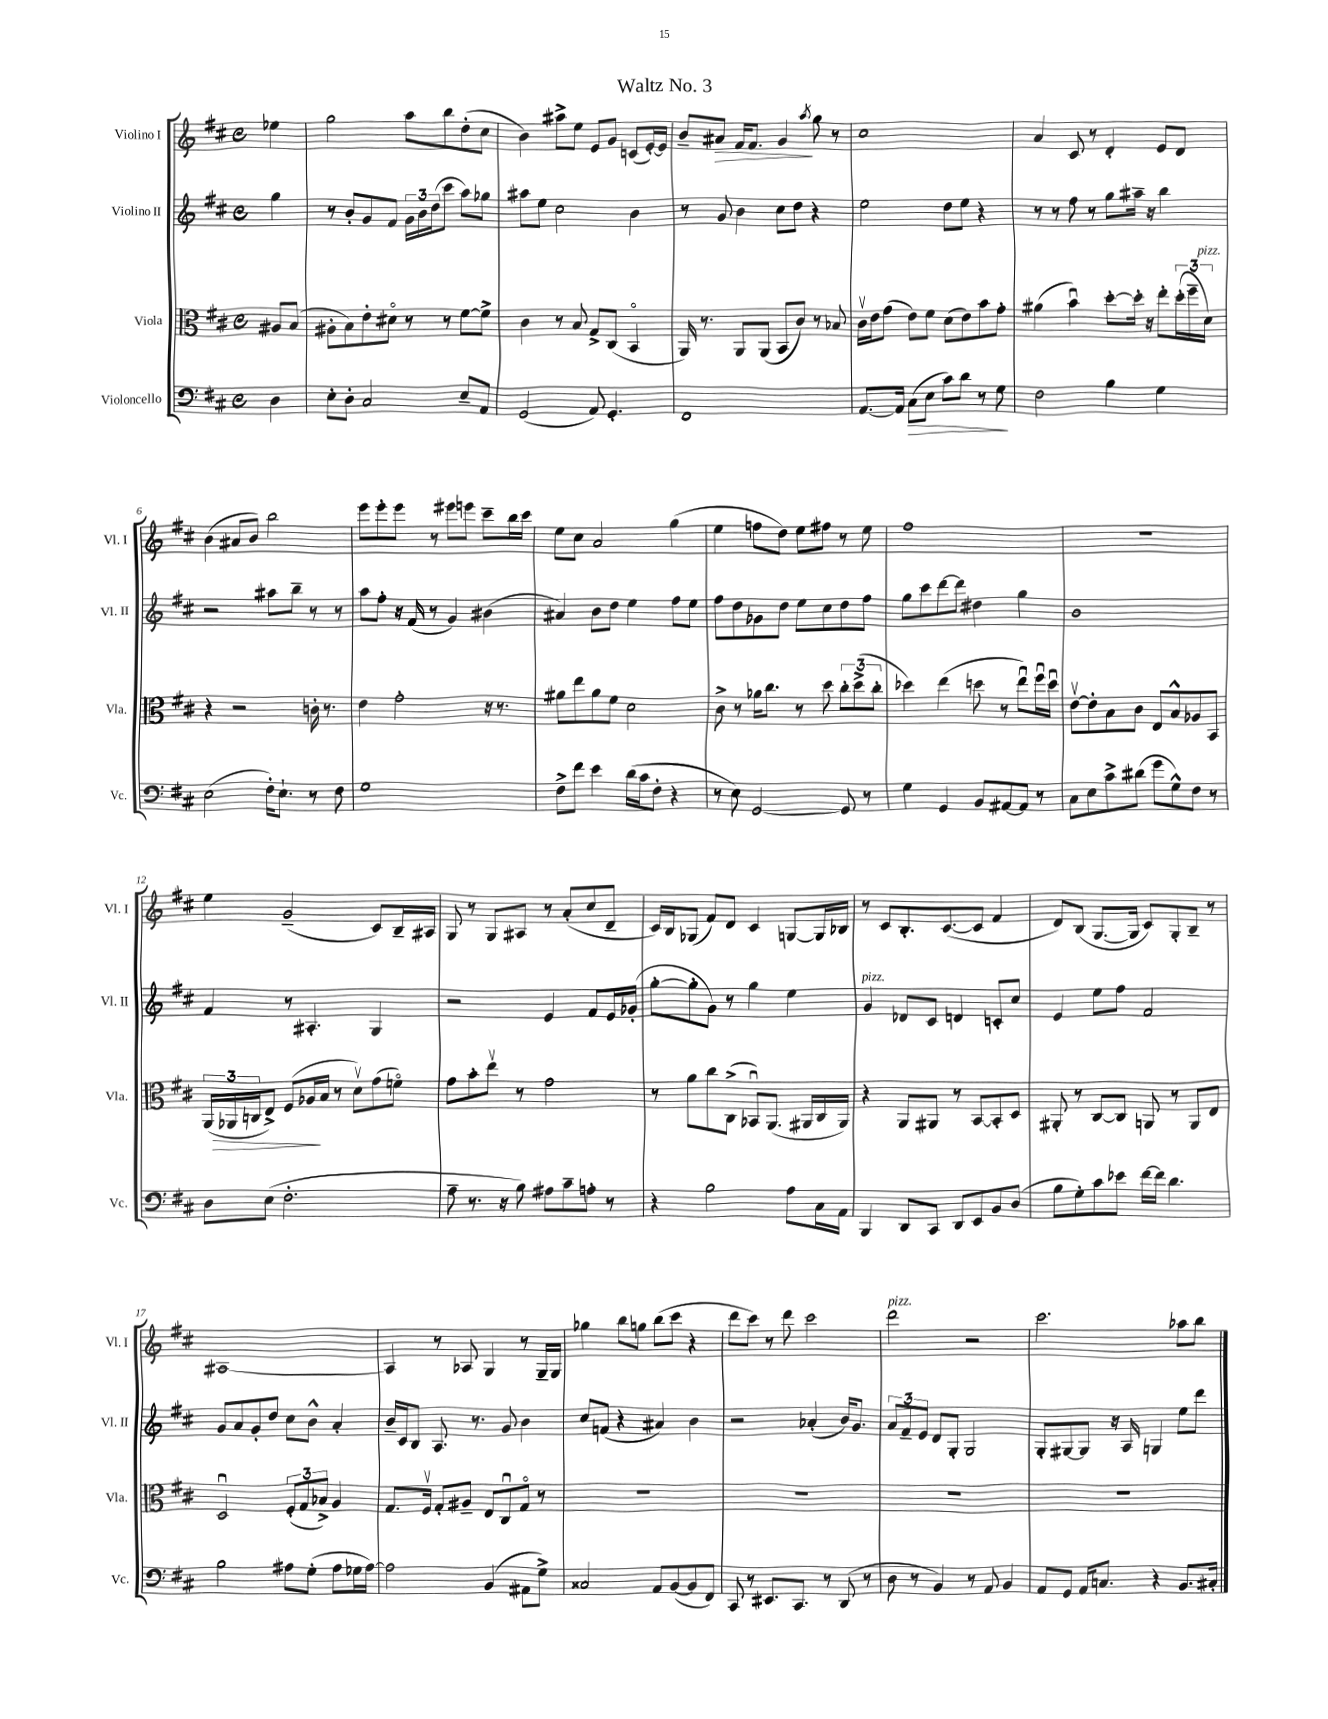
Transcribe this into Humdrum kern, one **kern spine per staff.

**kern	**dynam	**kern	**dynam	**kern	**kern	**dynam
*part4	*part4	*part3	*part3	*part2	*part1	*part1
*staff4	*staff4	*staff3	*staff3	*staff2	*staff1	*staff1
*I"Violoncello	*	*I"Viola	*	*I"Violino II	*I"Violino I	*
*I'Vc.	*	*I'Vla.	*	*I'Vl. II	*I'Vl. I	*
*clefF4	*	*clefC3	*	*clefG2	*clefG2	*
*k[f#c#]	*	*k[f#c#]	*	*k[f#c#]	*k[f#c#]	*
*M4/4	*	*M4/4	*	*M4/4	*M4/4	*
*met(c)	*	*met(c)	*	*met(c)	*met(c)	*
=	=	=	=	=	=	=
4D\	.	8A#X/L	.	4gg\	4ee-X\	.
.	.	(8B/J	.	.	.	.
=1	=1	=1	=1	=1	=1	=1
8E'\L	.	8A#X'\L	.	8r	2gg\	.
8D'\J	.	8B\)	.	8b'/L	.	.
2C#/	.	8e'\	.	8g/	.	.
.	.	8d#X\J	.	8f#/J	.	.
.	.	8r	.	24g\LL	8aa\L	.
.	.	.	.	24b\	.	.
.	.	.	.	(24dd\J	.	.
.	.	8r	.	8ccc#\J	8bb\	.
8E~/L	.	[8f#\L	.	8aa\L)	(8dd'\	.
8AA/J	.	8f#^\J]	.	8gg-X\J	8cc#\J	.
=2	=2	=2	=2	=2	=2	=2
(2GG/	.	4c#\	.	8aa#X\L	4b\)	.
.	.	.	.	8ee\J	.	.
.	.	8r	.	2cc#\	8aa#X^\L	.
.	.	8B/	.	.	8ee\J	.
8AA/)	.	8G^/L	.	.	8e/L	.
4.GG'/	.	(8C#/J	.	.	8g/J	.
.	.	4BB/	.	4b\	(8cn/L	.
.	.	.	.	.	[16e'/L)	.
.	.	.	.	.	16e/JJ]	.
=3	=3	=3	=3	=3	=3	=3
1FF#	.	16AA/)	.	8r	8b~/L	.
.	.	8.r	.	.	.	.
!	!	!	!	!	!	!LO:HP:b
.	.	.	.	8g/	8a#X/J	>
.	.	8AA/L	.	4b\	16f#/KL	.
.	.	.	.	.	8.f#/J	.
.	.	(8AA/J	.	.	.	.
.	.	8BB/L	.	8cc#\L	4g/	.
.	.	8c#/J)	.	8dd\J	.	.
.	.	.	.	.	8qaa/	.
.	.	8r	.	4r	8gg\	]
.	.	8B-X/	.	.	8r	.
=4	=4	=4	=4	=4	=4	=4
[8.AA/L	.	16c#v\LL	.	2ee\	1cc#	.
.	.	16e\J	.	.	.	.
.	.	(8g\J	.	.	.	.
16AA/Jk]	.	.	.	.	.	.
!	!LO:HP:b	!	!	!	!	!
(8C#\L	>	8e\L)	.	.	.	.
8E\J	.	8f#\J	.	.	.	.
8c#\L)	.	(8d\L	.	8dd\L	.	.
8d\J	.	8e\)	.	8ee\J	.	.
8r	.	8b\	.	4r	.	.
8G\	.	8g'\J	.	.	.	.
.	]	.	.	.	.	.
=5	=5	=5	=5	=5	=5	=5
2F#\	.	(4a#X\	.	8r	4a/	.
.	.	.	.	8r	.	.
.	.	4bu\)	.	8ff#\	8c#/	.
.	.	.	.	8r	8r	.
4B\	.	[8dd'\L	.	8gg\L	4d'/	.
.	.	16dd'\Jk]	.	16aa#X~\Jk	.	.
.	.	16r	.	16r	.	.
4G\	.	8ee'\L	.	4bb\	8e/L	.
.	.	(24dd'\L	.	.	8d/J	.
.	.	24ff#~\	.	.	.	.
!	!	!LO:TX:a:i:t=pizz.	!	!	!	!
.	.	24d\JJ)	.	.	.	.
!!LO:LB:g=z
=6	=6	=6	=6	=6	=6	=6
(2E\	.	4r	.	2r	(4b\	.
.	.	2r	.	.	8a#X/L	.
.	.	.	.	.	8b/J)	.
16F#'\KL)	.	.	.	8aa#X\L	2bb\	.
8.E`\J	.	.	.	.	.	.
.	.	.	.	8bb~\J	.	.
8r	.	16cn'\	.	8r	.	.
.	.	8.r	.	.	.	.
8F#\	.	.	.	8r	.	.
=7	=7	=7	=7	=7	=7	=7
1G	.	4e\	.	8aa\L	8eee\L	.
.	.	.	.	8ff#'\J	8eee'\	.
.	.	2g'\	.	16r	8eee\J	.
.	.	.	.	(16f#/	.	.
.	.	.	.	8r	8r	.
.	.	.	.	4g/)	8eee#X\L	.
.	.	.	.	.	8eeen\J	.
.	.	16r	.	(4b#X\	8ccc#~\L	.
.	.	8.r	.	.	.	.
.	.	.	.	.	16bb\L	.
.	.	.	.	.	16ccc#\JJ	.
=8	=8	=8	=8	=8	=8	=8
8F#^\L	.	8a#X\L	.	4a#X/)	8ee\L	.
8f#\J	.	8ee\	.	.	8cc#\J	.
4e\	.	8a#\	.	8b\L	2a/	.
.	.	8f#\J	.	8dd\J	.	.
(16d\LL	.	2d\	.	4ee\	.	.
16c#\J	.	.	.	.	.	.
8F#'\J	.	.	.	.	.	.
4r	.	.	.	8ff#\L	(4gg\	.
.	.	.	.	8ee\J	.	.
=9	=9	=9	=9	=9	=9	=9
8r	.	8c#^\	.	8ff#\L	4ee\	.
8E\)	.	8r	.	8dd\	.	.
[2GG/	.	16a-X\KL	.	8g-X\	8ffn\L	.
.	.	8.cc#\J	.	.	.	.
.	.	.	.	8dd\J	8dd\J)	.
.	.	8r	.	8ee\L	8ee\L	.
.	.	8dd\	.	8cc#\	8ff#X\J	.
8GG/]	.	12cc#'\L	.	8dd\	8r	.
.	.	(12dd^\	.	.	.	.
8r	.	.	.	8ff#\J	8ee\	.
.	.	12cc#'\J	.	.	.	.
=10	=10	=10	=10	=10	=10	=10
4G\	.	4dd-X\)	.	8gg\L	1ff#	.
.	.	.	.	8ccc#\	.	.
4GG/	.	(4ee\	.	[8ddd\	.	.
.	.	.	.	8ddd\J]	.	.
8BB/L	.	8ddn\	.	4dd#X\	.	.
[8AA#X/	.	8r	.	.	.	.
8AA#/J]	.	8eeu\L)	.	4gg\	.	.
8r	.	16ff#u\L	.	.	.	.
.	.	16ddu\JJ	.	.	.	.
=11	=11	=11	=11	=11	=11	=11
8C#\L	.	[8ev\L	.	1b	1r	.
8E\	.	8e'\]	.	.	.	.
8c#^\	.	8B\	.	.	.	.
(8d#X\J	.	8c#\J	.	.	.	.
8g\L	.	8E/L	.	.	.	.
8G^^\)	.	8B^^/	.	.	.	.
8F#\J	.	8A-X/	.	.	.	.
8r	.	8BB/J	.	.	.	.
!!LO:LB:g=z
=12	=12	=12	=12	=12	=12	=12
8D\L	.	(24AA/LL	.	4f#/	4ee\	.
!	!	!	!LO:HP:b	!	!	!
.	.	24AA-X/	>	.	.	.
.	.	24Cn/J	.	.	.	.
(8E\J	.	8E^/J)	.	.	.	.
2.F#'\	.	(8F#/L	.	8r	(2g~/	.
.	.	16A-X/L	.	4.A#X'/	.	.
.	.	16B/JJ	]	.	.	.
.	.	8r	.	.	.	.
.	.	8dv\L)	.	.	.	.
.	.	(8g\	.	4G/	8c#/L)	.
.	.	8fn\J)	.	.	16B~/L	.
.	.	.	.	.	16A#X/JJ	.
=13	=13	=13	=13	=13	=13	=13
8A~\	.	8g\L	.	2r	8G/	.
8.r	.	8b'\	.	.	8r	.
.	.	8eev\J	.	.	8G/L	.
16r	.	.	.	.	.	.
8B\)	.	8r	.	.	8A#X/J	.
8A#X\L	.	2g\	.	4e/	8r	.
8c#~\	.	.	.	.	(8a'/L	.
8An'\J	.	.	.	8f#/L	8cc#/	.
8r	.	.	.	16e/L	8d~/J	.
.	.	.	.	(16g-X'/JJ	.	.
=14	=14	=14	=14	=14	=14	=14
4r	.	8r	.	[8gg'\L	16c#/LL)	.
.	.	.	.	.	16B/J	.
.	.	8a\L	.	8gg'\]	(8G-X/J	.
2B\	.	8cc#\	.	8g\J)	8f#/L)	.
.	.	(8C#^\J	.	8r	8d/J	.
.	.	8BB-Xu/L)	.	4gg\	4c#/	.
.	.	(8.AA/J	.	.	.	.
8A\L	.	.	.	4ee\	[8Gn/L	.
.	.	16AA#X/LL	.	.	.	.
16C#\L	.	16C#/	.	.	16G/L]	.
16AA\JJ	.	16AA#/JJ)	.	.	16B-X/JJ	.
=15	=15	=15	=15	=15	=15	=15
!	!	!	!	!LO:TX:a:i:t=pizz.	!	!
4BBB/	.	4r	.	4g/	8r	.
.	.	.	.	.	8c#/L	.
8DD/L	.	8AA/L	.	8d-X/L	8.B'/	.
8CC#/J	.	8AA#X/J	.	8c#/J	.	.
.	.	.	.	.	([8.c#/	.
8DD/L	.	8r	.	4dn/	.	.
8EE/	.	[8BB/L	.	.	8c#/J]	.
8BB/	.	8BB'/]	.	8cn'/L	4f#/	.
(8D/J	.	8D/J	.	8cc#/J	.	.
=16	=16	=16	=16	=16	=16	=16
8B\L	.	8AA#X'/	.	4e/	8d/L)	.
8G'\)	.	8r	.	.	(8B/J	.
8c#\	.	[8C#/L	.	8ee\L	[8.G/L	.
8e-X\J	.	8C#/J]	.	8ff#\J	.	.
.	.	.	.	.	16G/Jk]	.
[16f#\LL	.	8AAn/	.	2f#/	8c#/L)	.
16f#\JJ]	.	.	.	.	.	.
4.d\	.	8r	.	.	8G'/	.
.	.	8AA/L	.	.	8B~/J	.
.	.	8E/J	.	.	8r	.
!!LO:LB:g=z
=17	=17	=17	=17	=17	=17	=17
2B\	.	2Du/	.	8g/L	[1A#X	.
.	.	.	.	8a/	.	.
.	.	.	.	8g'/	.	.
.	.	.	.	8dd/J	.	.
8A#X\L	.	(12F#'/L	.	8cc#\L	.	.
.	.	12G/	.	.	.	.
(8G'\J	.	.	.	8b^^\J	.	.
.	.	12B-X^/J)	.	.	.	.
8A#\L	.	4A/	.	4a'/	.	.
16G-X\L	.	.	.	.	.	.
[16A#\JJ)	.	.	.	.	.	.
=18	=18	=18	=18	=18	=18	=18
2A#\]	.	8.G/L	.	16b~/LL	4A#/]	.
.	.	.	.	16c#/J	.	.
.	.	.	.	8B/J	.	.
.	.	16F#v/Jk	.	.	.	.
.	.	8G'/L	.	8.A/	8r	.
.	.	8A#X~/J	.	.	8A-X/	.
.	.	.	.	8.r	.	.
(4BB/	.	8E/L	.	.	4G/	.
.	.	8C#u/	.	8g/	.	.
8AA#X\L	.	8G/J	.	4b\	8r	.
8G^\J)	.	8r	.	.	16G~/LL	.
.	.	.	.	.	16G/JJ	.
=19	=19	=19	=19	=19	=19	=19
2C##X/	.	1r	.	8cc#/L	4gg-X\	.
.	.	.	.	(8fn/J	.	.
.	.	.	.	4r	8bb\L	.
.	.	.	.	.	8ggn\J	.
8AA/L	.	.	.	4a#X/)	(8bb\L	.
([8BB/	.	.	.	.	8ccc#\J	.
8BB/]	.	.	.	4b\	4r	.
8FF#/J)	.	.	.	.	.	.
=20	=20	=20	=20	=20	=20	=20
8CC#/	.	1r	.	2r	8ddd\L	.
8r	.	.	.	.	8ccc#\J)	.
8.EE#X/L	.	.	.	.	8r	.
.	.	.	.	.	8ddd\	.
8.CC#/J	.	.	.	.	.	.
.	.	.	.	(4a-X'/	2ccc#\	.
8r	.	.	.	.	.	.
(8DD/	.	.	.	16b/KL)	.	.
.	.	.	.	8.g/J	.	.
8r	.	.	.	.	.	.
=21	=21	=21	=21	=21	=21	=21
!	!	!	!	!	!LO:TX:a:i:t=pizz.	!
8D\	.	1r	.	12a/L	2ddd\	.
.	.	.	.	12f#~/	.	.
8r	.	.	.	.	.	.
.	.	.	.	12e/J	.	.
4BB/)	.	.	.	8d/L	.	.
.	.	.	.	8G'/J	.	.
8r	.	.	.	2G/	2r	.
8AA/	.	.	.	.	.	.
4BB/	.	.	.	.	.	.
=22	=22	=22	=22	=22	=22	=22
8AA/L	.	1r	.	8G'/L	2.ccc#\	.
8GG/J	.	.	.	[8G#X/	.	.
16AA/KL	.	.	.	8G#/J]	.	.
8.Cn/J	.	.	.	.	.	.
.	.	.	.	16r	.	.
.	.	.	.	16A/	.	.
4r	.	.	.	4Gn/	.	.
8.BB/L	.	.	.	8ee\L	8aa-X\L	.
.	.	.	.	8ddd\J	8bb\J	.
16C#X'/Jk	.	.	.	.	.	.
==	==	==	==	==	==	==
*-	*-	*-	*-	*-	*-	*-
